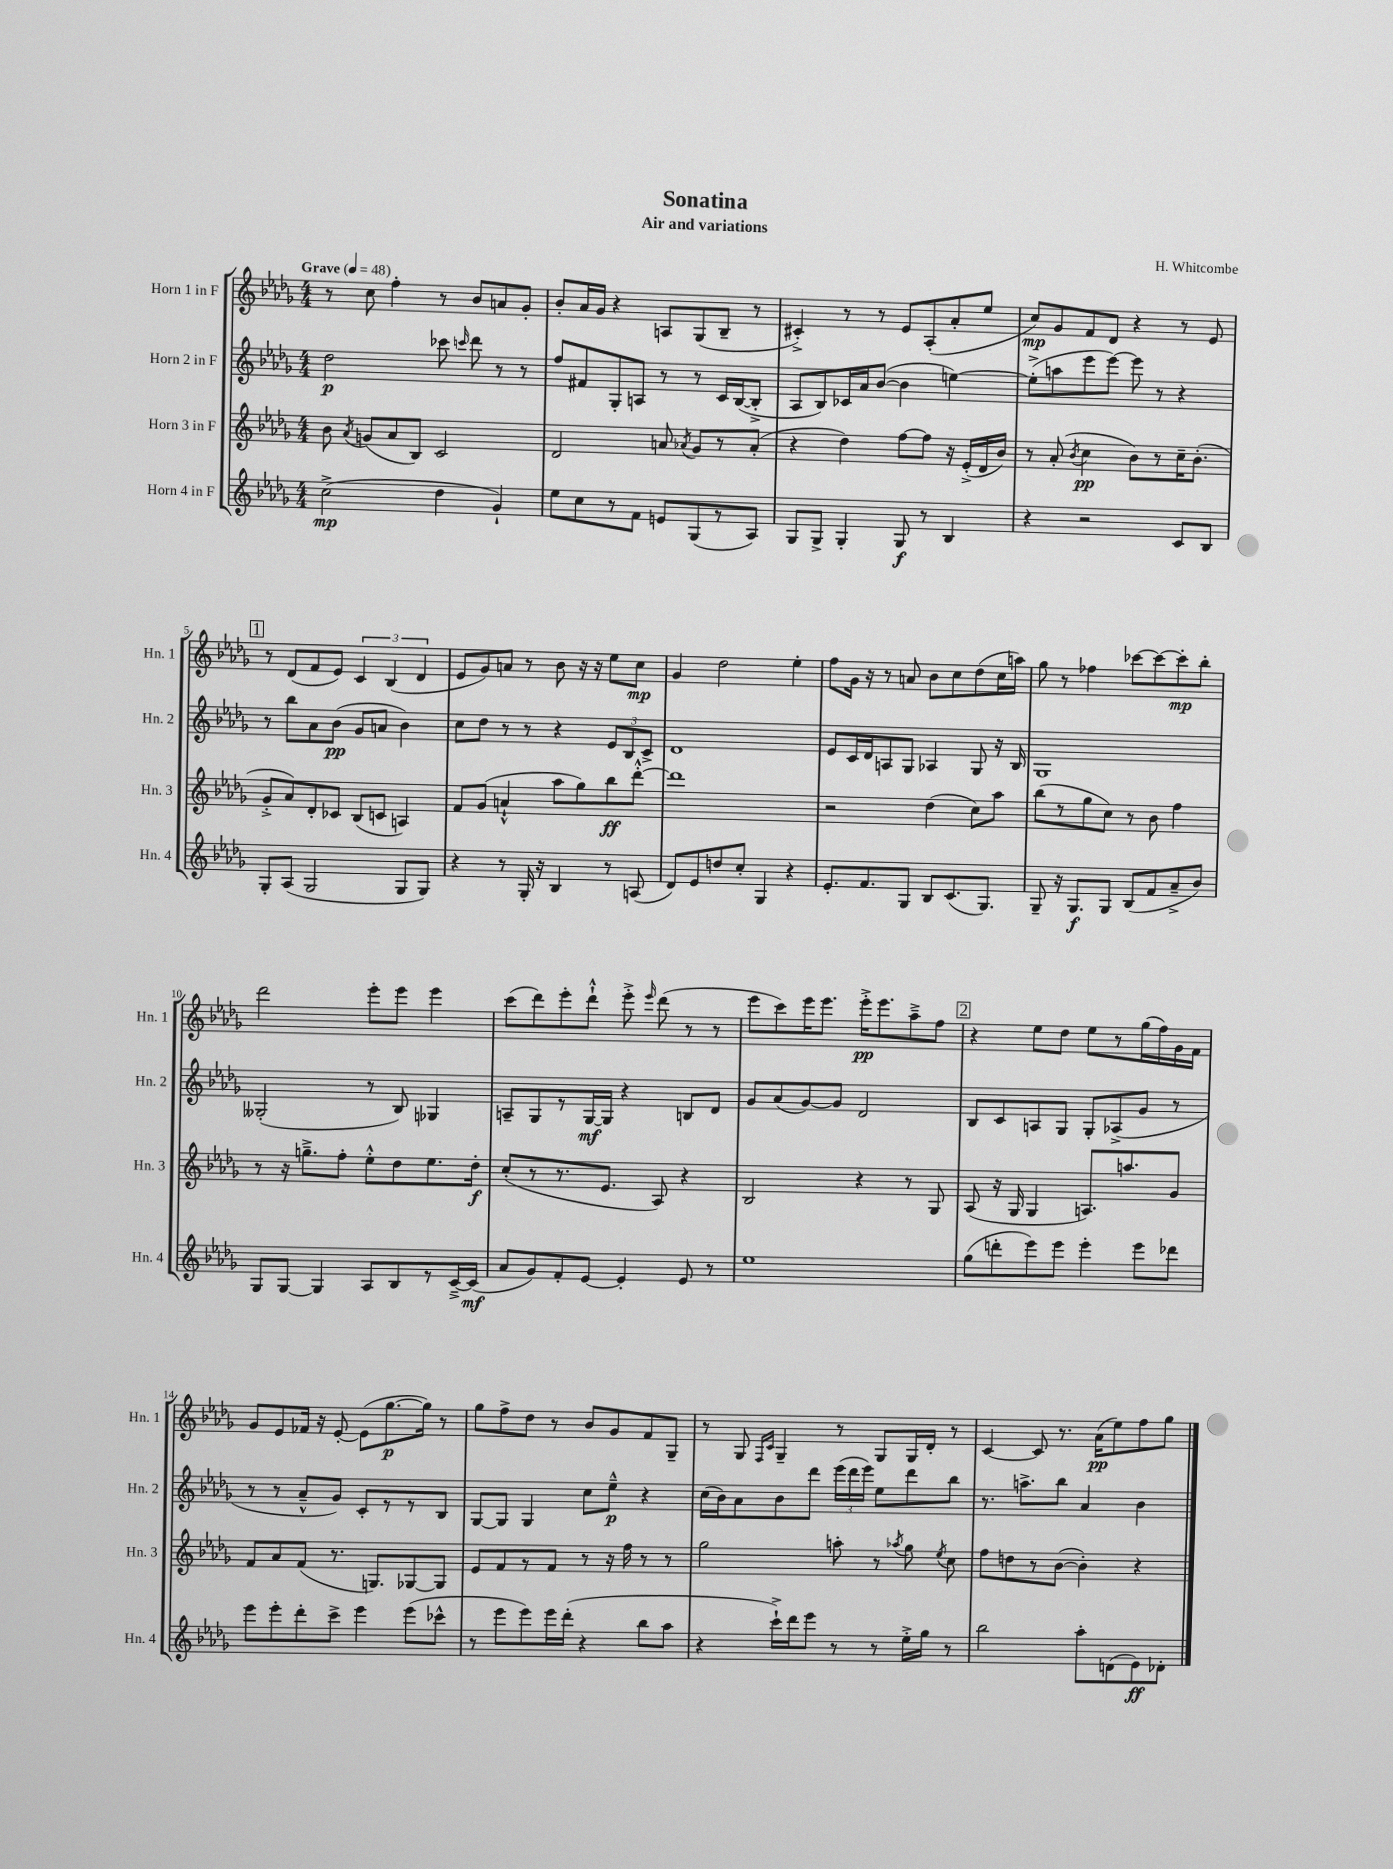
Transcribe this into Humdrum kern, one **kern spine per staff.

**kern	**kern	**kern	**kern
*staff4	*staff3	*staff2	*staff1
*clefG2	*clefG2	*clefG2	*clefG2
*k[b-e-a-d-g-]	*k[b-e-a-d-g-]	*k[b-e-a-d-g-]	*k[b-e-a-d-g-]
*M4/4	*M4/4	*M4/4	*M4/4
*MM48	*MM48	*MM48	*MM48
(2cc^\	8b-\	2dd-\	8r
.	8qa-/	.	.
.	(8g/L	.	8cc\
.	8a-/	.	4ff'\
.	8B-/J)	.	.
4dd-\	2c/	8ccc-\	8r
.	.	16qqccc/	.
.	.	8ddd-\	8b-/L
4g-`/)	.	8r	8a/
.	.	8r	8g-'/J
=	=	=	=
8ee-\L	2d-/	8ff/L	8b-'/L
8cc\	.	8f#/	16a-/L
.	.	.	16g-/JJ
8r	.	8G-'/	4r
8f\J	.	8A/J	.
8e/L	8a/	8r	8A/L
.	8qa-/	.	.
(8G-/	8g-/L	8r	(8G-/
8r	8r	16c/LL	8B-~/J
.	.	([16B-/J	.
8A-/J)	(8a-'/J	8B-'^/]J	8r
=	=	=	=
8G-/L	4r	8A-/L	4c#'^/)
8G-^/J	.	8B-/)	.
4G-'/	4dd-\)	16c-/L	8r
.	.	16a-/J	.
.	.	([8b-/J	8r
8G-/	[8ff\L	4b-\]	8e-/L
8r	8ff\]J	.	(8A-'/
4B-/	16r	[4ee\)	8a-'/
.	(16e-'^/LL	.	.
.	16d-/	.	8ee-/J
.	16b-/JJ)	.	.
=	=	=	=
4r	8r	(8ee'^\]L	8cc/L)
.	(8a-'/	8aa\	8g-/
.	8qb-/	.	.
2r	4cc\	8eee-\	8f/
.	.	[8eee-\J)	8d-/J
.	8b-\L)	8eee-\]	4r
.	8r	8r	.
8c/L	16cc~\K	4r	8r
.	(8.b-'\J	.	.
8B-/J	.	.	8e-/
=	=	=	=
8G-'/L	8g-'^/L	8r	8r
(8A-/J	8a-/)	8bb-\L	(8d-/L
2G-/	8d-'/	8a-\	8f/
.	8c-/J	(8b-\J	8e-/J)
.	(8B-/L	8g-/L	6c/
.	8c/J	8a/J	.
.	.	.	(6B-/
8G-/L	4A/)	4b-\)	.
.	.	.	6d-/
8G-/J)	.	.	.
=	=	=	=
4r	8f/L	8cc\L	8e-/L
.	(8g-/J	8dd-\J	8g-/)
8r	4a`^^/	8r	8a/J
16G-'/	.	8r	8r
16r	.	.	.
4B-/	8aa-\L	4r	8b-\
.	8gg-\)	.	16r
.	.	.	16r
8r	8bb-\	12e-/L	8ee-\L
.	.	12B-/	.
(8A/	[8ddd-'^^\J	.	8cc\J
.	.	12c^/J	.
=	=	=	=
8d-/L)	1ddd-]	1d-	4g-/
8e-/	.	.	.
8dd/	.	.	2dd-\
8cc'/J	.	.	.
4G-/	.	.	.
4r	.	.	4ee-'\
=	=	=	=
8.e-'/L	2r	8e-/L	8ff\L
.	.	16c/L	16g-\Jk
8.f/	.	16d-/J	16r
.	.	8A/	8r
8G-/J	.	8G-/J	8a/
8B-/L	(4dd-\	4A-/	8b-\L
(8.c/	.	.	8cc\
.	8cc\L)	8G-/	(8dd-\
8.G-/J)	.	.	.
.	8aa-\J	16r	16cc\L
.	.	16B-/	16aa\JJ)
=	=	=	=
8G-~/	(8bb-\L	1G-	8gg-\
16r	8r	.	8r
8.G-/L	.	.	.
.	8gg-\	.	4ff-\
8G-/J	8cc\J)	.	.
(8B-/L	8r	.	[8ccc-\L
8f/	8b-\	.	8ccc-\_
8a-~^/	4ff\	.	8ccc-'\]
8b-/J)	.	.	8bb-'\J
=	=	=	=
8G-/L	8r	(2G--'/	2ddd-\
[8G-/J	16r	.	.
.	8.gg~^\L	.	.
4G-/]	.	.	.
.	8ff'\J	.	.
8A-/L	8ee-'^^\L	8r	8eee-'\L
8B-/	8dd-\	8B-/)	8eee-\J
8r	8.ee-\	4G-/	4eee-\
[16c~^/L	.	.	.
(16c/]JJ	16dd-'\Jk	.	.
=	=	=	=
8a-/L	(8cc'/L	8A~/L	(8ccc\L
8g-/)	8r	8G-/	8ddd-\)
8f'/	8.r	8r	8eee-'\
[8e-/J	.	[16G-/L	8ddd-`^^\J
.	8.e-/J	16G-/]JJ	.
4e-'/]	.	4r	8eee-'^\
.	.	.	16qqeee-/
.	8A-/)	.	(8ddd-\
8e-/	4r	8B/L	8r
8r	.	8d-/J	8r
=	=	=	=
1ee-	2B-/	8g-/L	8eee-\L
.	.	(8a-/	8ccc\)
.	.	[8g-/)	16eee-\K
.	.	.	8.eee-\J
.	.	8g-/]J	.
.	4r	2d-/	16eee-'^\LK
.	.	.	8.eee-\
.	8r	.	8aa-~^\
.	8G-/	.	8ff\J
=	=	=	=
(8gg-\L	(8A-/	8B-/L	4r
8ddd'\	16r	8c/	.
.	16G-/	.	.
8eee-\)	4G-/	8A/	8ee-\L
8eee-\J	.	8G-/J	8dd-\J
4eee-'\	8.A/L)	8G-'/L	8ee-\L
.	.	(8A-^/	8r
.	8.aa/	.	.
8eee-\L	.	8g-/J	(16gg-\L
.	.	.	16ff\)
8ddd-\J	8g-/J	8r	16g-\
.	.	.	16f\JJ
=	=	=	=
8eee-\L	8f/L	8r	8g-/L
8eee-'\	8a-/	8r	8e-/
8ddd-'\	(8f/J	8a-~^^/L	16f-/Jk
.	.	.	16r
8ccc^\J	8.r	8g-/J)	[8e-'/
4eee-\	.	8c'/L	(8e-\]L
.	8.G/L)	.	.
.	.	8r	[8.gg-\
(8eee-\L	[8G-/	8r	.
.	.	.	16gg-\]Jk)
8ccc-^^\J	8G-/]J	8B-/J	8r
=	=	=	=
8r	8e-/L	[8G-/L	8gg-\L
8eee-\L	8f/	8G-/]J	8ff^\
8eee-\)	8r	4G-/	8dd-\J
16eee-\L	8f/J	.	8r
(16ddd-'\JJ	.	.	.
4r	8r	8cc\L	8b-/L
.	16r	8ee-~^^\J	8g-/
.	16ff\	.	.
8bb-\L	8r	4r	8f/
8aa-\J	8r	.	8G-~/J
=	=	=	=
4r	2gg-\	(16cc\LL	8r
.	.	16b-\J)	.
.	.	8a-\	8G-/
.	.	.	16qqF/LL
.	.	.	16qqc/JJ
16ccc`^\LL)	.	8b-\	4G-~/
16ddd-\J	.	.	.
8eee-\J	.	8ddd-\J	.
8r	8aa'\	(24eee-\LL	8r
.	.	24ddd-\	.
.	.	24eee-\JJ)	.
8r	8r	8ee-\L	8G-/L
.	8qaa-/	.	.
16ee-'^\LL	8gg-\	8ddd-\	16G-/L
16gg-\JJ	.	.	16d-'/JJ
.	8qee-/	.	.
8r	8cc\	8bb-\J	8r
=	=	=	=
2bb-\	8ff\L	8.r	[4c/
.	8dd\	.	.
.	.	8.aa^\L	.
.	8r	.	8c/]
.	([8b-\J	8bb-\J	8.r
8aa-'\L	4b-'\])	4a-/	.
.	.	.	(16a-\LK
(8d\	.	.	8ee-\)
8e-\)	4r	4b-\	8ff\
8d-'\J	.	.	8gg-\J
==	==	==	==
*-	*-	*-	*-
